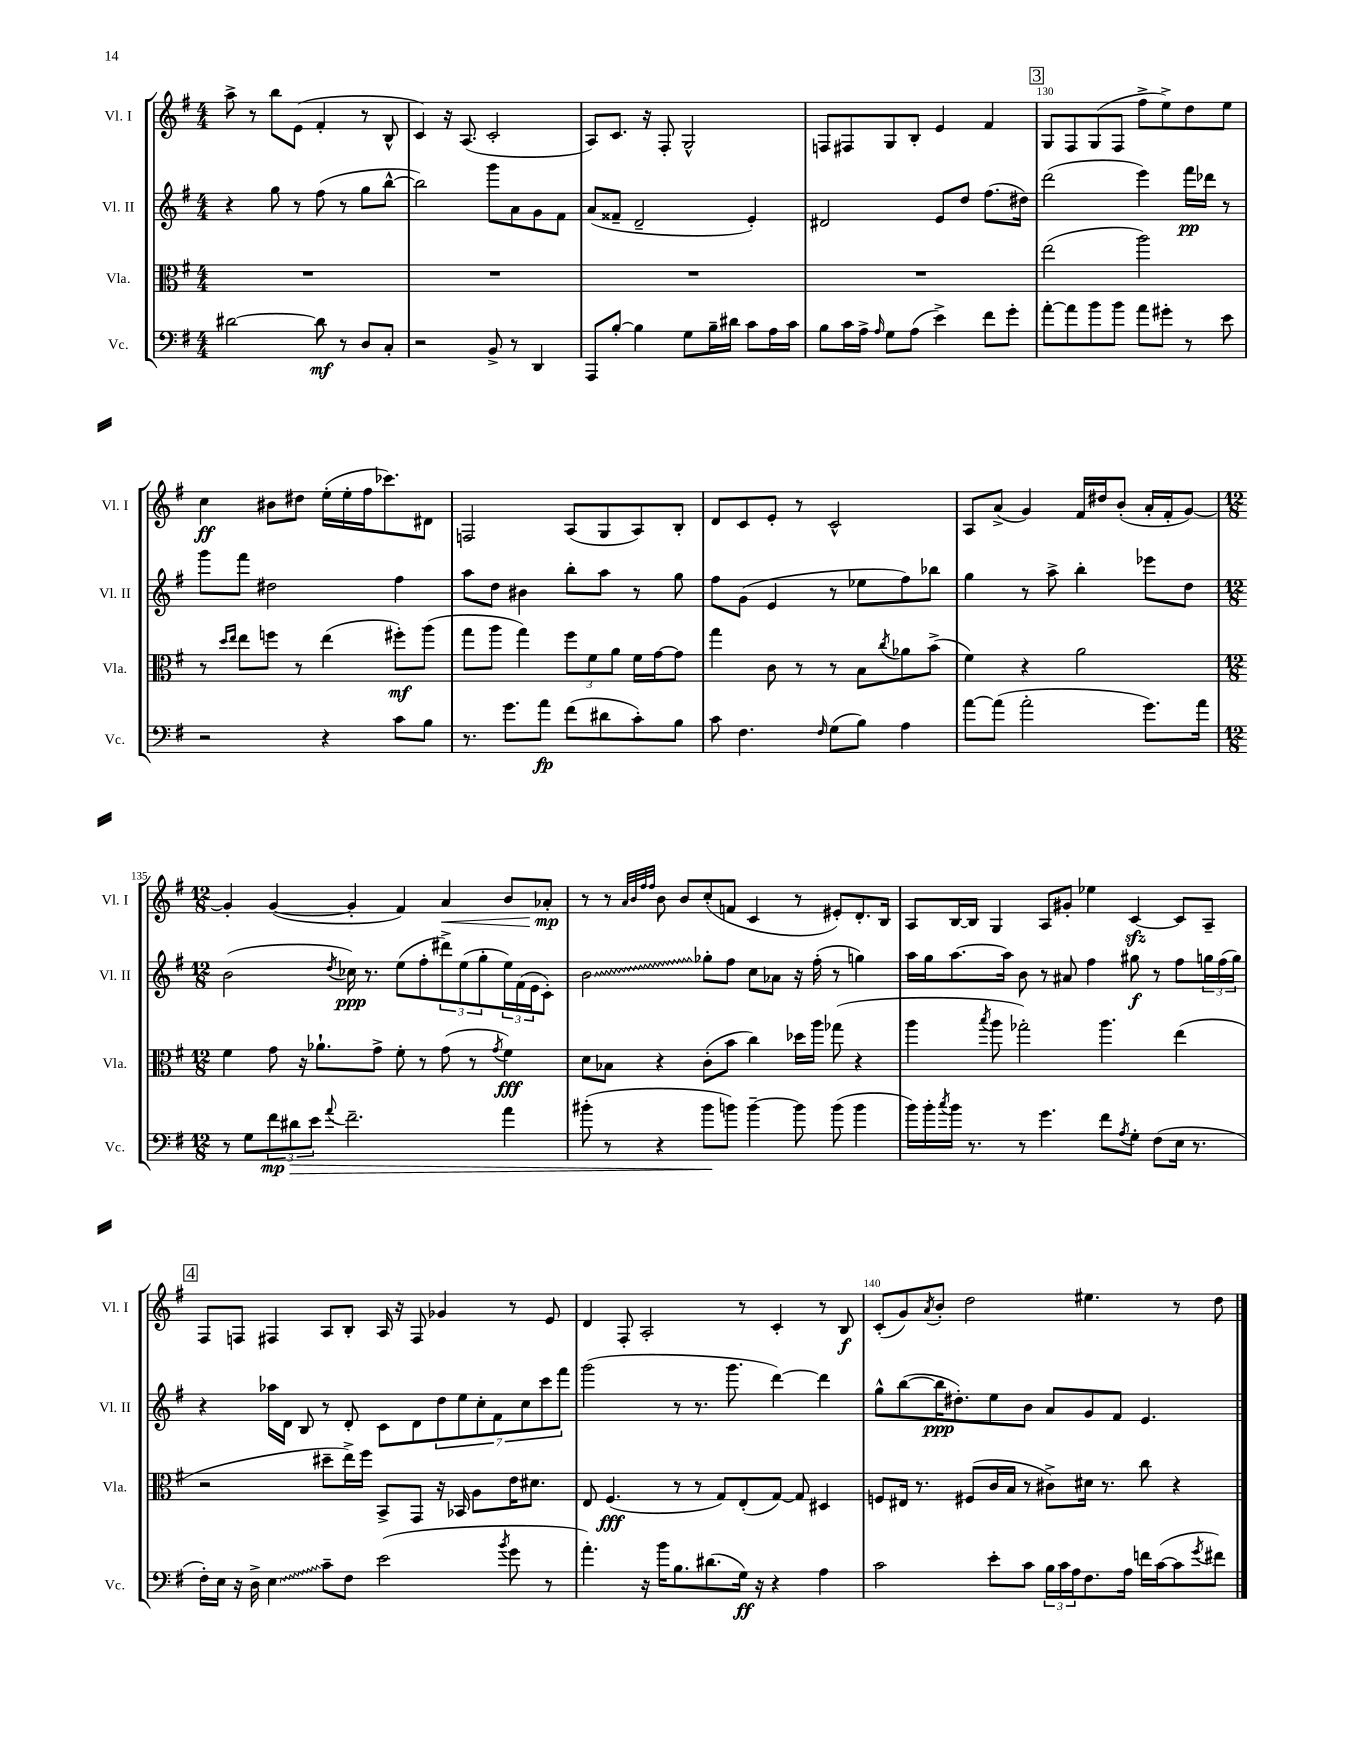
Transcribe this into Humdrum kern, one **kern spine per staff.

**kern	**kern	**kern	**kern
*staff4	*staff3	*staff2	*staff1
*clefF4	*clefC3	*clefG2	*clefG2
*k[f#]	*k[f#]	*k[f#]	*k[f#]
*M4/4	*M4/4	*M4/4	*M4/4
[2d#	1r	4r	8aa^
.	.	.	8r
.	.	8gg	8bb
.	.	8r	(8e
8d#]	.	(8ff#	4f#'
8r	.	8r	.
8D	.	8gg	8r
8C'	.	[8bb^^	8B^^
=	=	=	=
2r	1r	2bb])	4c)
.	.	.	16r
.	.	.	(8.A
8BB^	.	8ggg	2c'
8r	.	8a	.
4DD	.	8g	.
.	.	8f#	.
=	=	=	=
8AAA	1r	(8a	8A)
[8B'	.	8f##~	8.c
4B]	.	2d~	.
.	.	.	16r
.	.	.	8F#'
8G	.	.	2G^^
16B~	.	.	.
16d#	.	.	.
8c	.	4e')	.
16A	.	.	.
16c	.	.	.
=	=	=	=
8B	1r	2d#	8F
16c	.	.	8F#
16A^	.	.	.
16qqA	.	.	.
8G	.	.	8G
(8A	.	.	8B'
4e^)	.	8e	4e
.	.	8dd	.
8f#	.	(8.ff#	4f#
8g'	.	.	.
.	.	16dd#)	.
=	=	=	=
[8a'	(2ee	(2ddd	8G
8a]	.	.	8F#
8b	.	.	(8G
8b	.	.	8F#
8a	2aa)	4eee)	8ff#^
8g#'	.	.	8ee^)
8r	.	16fff#	8dd
.	.	16ddd-	.
8e	.	8r	8ee
=	=	=	=
2r	8r	8ggg	4cc
.	16qqdd	.	.
.	16qqee	.	.
.	8ee	8fff#	.
.	8ff	2dd#	8b#
.	8r	.	8dd#
4r	(4ee	.	(16ee'
.	.	.	16ee'
.	.	.	16ff#
.	.	.	8.ccc-)
8c	8ff#')	4ff#	.
8B	(8aa	.	8d#
=	=	=	=
8.r	8gg	8aa	2F
.	8aa	8dd	.
8.g	.	.	.
.	4gg)	4b#	.
8a	.	.	.
(8f#	12ff#	8bb'	(8A
.	12f#	.	.
8d#	.	8aa	8G
.	12a	.	.
8c')	16f#	8r	8A)
.	[16g	.	.
8B	8g]	8gg	8B'
=	=	=	=
8c	4gg	8ff#	8d
4.F#	.	(8g	8c
.	8c	4e	8e'
.	8r	.	8r
16qqF#	.	.	.
(8G	8r	8r	2c^^
8B)	8B	8ee-	.
.	8qcc	.	.
4A	8a-	8ff#)	.
.	(8b^	8bb-	.
=	=	=	=
[8a	4f#)	4gg	8A
(8a]	.	.	(8a^
2a'	4r	8r	4g)
.	.	8aa^	.
.	2a	4bb'	16f#
.	.	.	16dd#
.	.	.	(8b'
8.g)	.	8eee-	16a'
.	.	.	16f#'
.	.	8dd	[8g)
16a	.	.	.
=	=	=	=
*M12/8	*M12/8	*M12/8	*M12/8
8r	4f#	(2b	4g']
8G	.	.	.
12f#	8g	.	([4g
12d#	.	.	.
.	16r	.	.
12e	.	.	.
.	8.a-`	.	.
8qqa	.	8qdd	.
2.f#~	.	16cc-)	4g']
.	.	8.r	.
.	8g^	.	.
.	8f#'	(8ee	4f#)
.	8r	8ff#'	.
.	(8g	12ddd#^)	4a
.	.	(12ee	.
.	8r	.	.
.	.	12gg'	.
.	8qg	.	.
4a	4f#)	24ee)	8b
.	.	(24f#	.
.	.	24e	.
.	.	8c')	8a-'
=	=	=	=
(8b#'	8d	2b	8r
8r	8B-	.	8r
.	.	.	32qqa
.	.	.	32qqb
.	.	.	32qqff#
.	.	.	32qqff#
4r	4r	.	8b
.	.	.	8b
8b#	(8c'	8gg-'	(8cc'
8b)	8b	8ff#	8f
[4b~	4cc)	8cc	4c
.	.	8a-	.
8b]	16dd-	16r	8r
.	16aa	(16ff#'	.
(8b	(8gg-	8r	8e#')
4b	4r	4gg)	8.d'
.	.	.	16B
=	=	=	=
16b)	4aa	16aa	8A
16b'	.	16gg	.
8qcc	.	.	.
16b	.	[8.aa	[16B
8.r	.	.	16B]
.	8qbb	.	.
.	8aa	.	4G
.	.	16aa]	.
8r	2gg-')	8b	.
4.g	.	8r	8A
.	.	8a#	8g#'
.	.	4ff#	4ee-
8f#	4.aa	.	.
8qA	.	.	.
8G'	.	8gg#	[4c
(8F#	.	8r	.
16E	(4ee	8ff#	8c]
8.r	.	.	.
.	.	24gg	8A~
.	.	(24ff#	.
.	.	24gg)	.
=	=	=	=
16F#')	2r	4r	8F#
16E	.	.	.
16r	.	.	8F
16D^	.	.	.
4E	.	16aa-	4F#
.	.	16d	.
.	.	8B	.
8c~	8dd#~	8r	8A
8F#	16ee^)	8d'	8B'
.	16ff#	.	.
(2e	8BB^	8c	16A
.	.	.	16r
.	8GG	8d	8F#
.	16r	14dd	4g-
.	16BB-	.	.
.	.	14ee	.
.	8A	.	.
.	.	14cc'	.
.	.	14f#	.
8qb	.	.	.
8g	16e	.	8r
.	.	14cc	.
.	8.d#	.	.
.	.	14ccc	.
8r	.	.	8e
.	.	14fff#	.
=	=	=	=
4.a')	8E	(2ggg	4d
.	(4.F#	.	.
.	.	.	8F#'
16r	.	.	2A'
16b	.	.	.
8.B	8r	8r	.
.	8r	8.r	.
(8.d#	.	.	.
.	8G)	.	.
.	.	8.ggg	.
16G)	(8E'	.	8r
16r	.	.	.
4r	[8G)	[4ddd)	4c'
.	8G]	.	.
4A	4D#	4ddd]	8r
.	.	.	8B
=	=	=	=
2c	8F	8gg^^	(8c'
.	16E#	([8bb	8g)
.	8.r	.	.
.	.	.	8qa
.	.	16bb]	8b'
.	.	8.dd#')	.
.	(8F#	.	2dd
8e'	16c	8ee	.
.	16B	.	.
8c	8r	8b	.
24B	8c#^)	8a	.
24c	.	.	.
24A	.	.	.
8.F#	16d#	8g	4.ee#
.	8.r	.	.
.	.	8f#	.
16A	.	.	.
16f	8cc	4.e	.
([16c	.	.	.
8c]	4r	.	8r
8qg	.	.	.
8f#)	.	.	8dd
==	==	==	==
*-	*-	*-	*-
